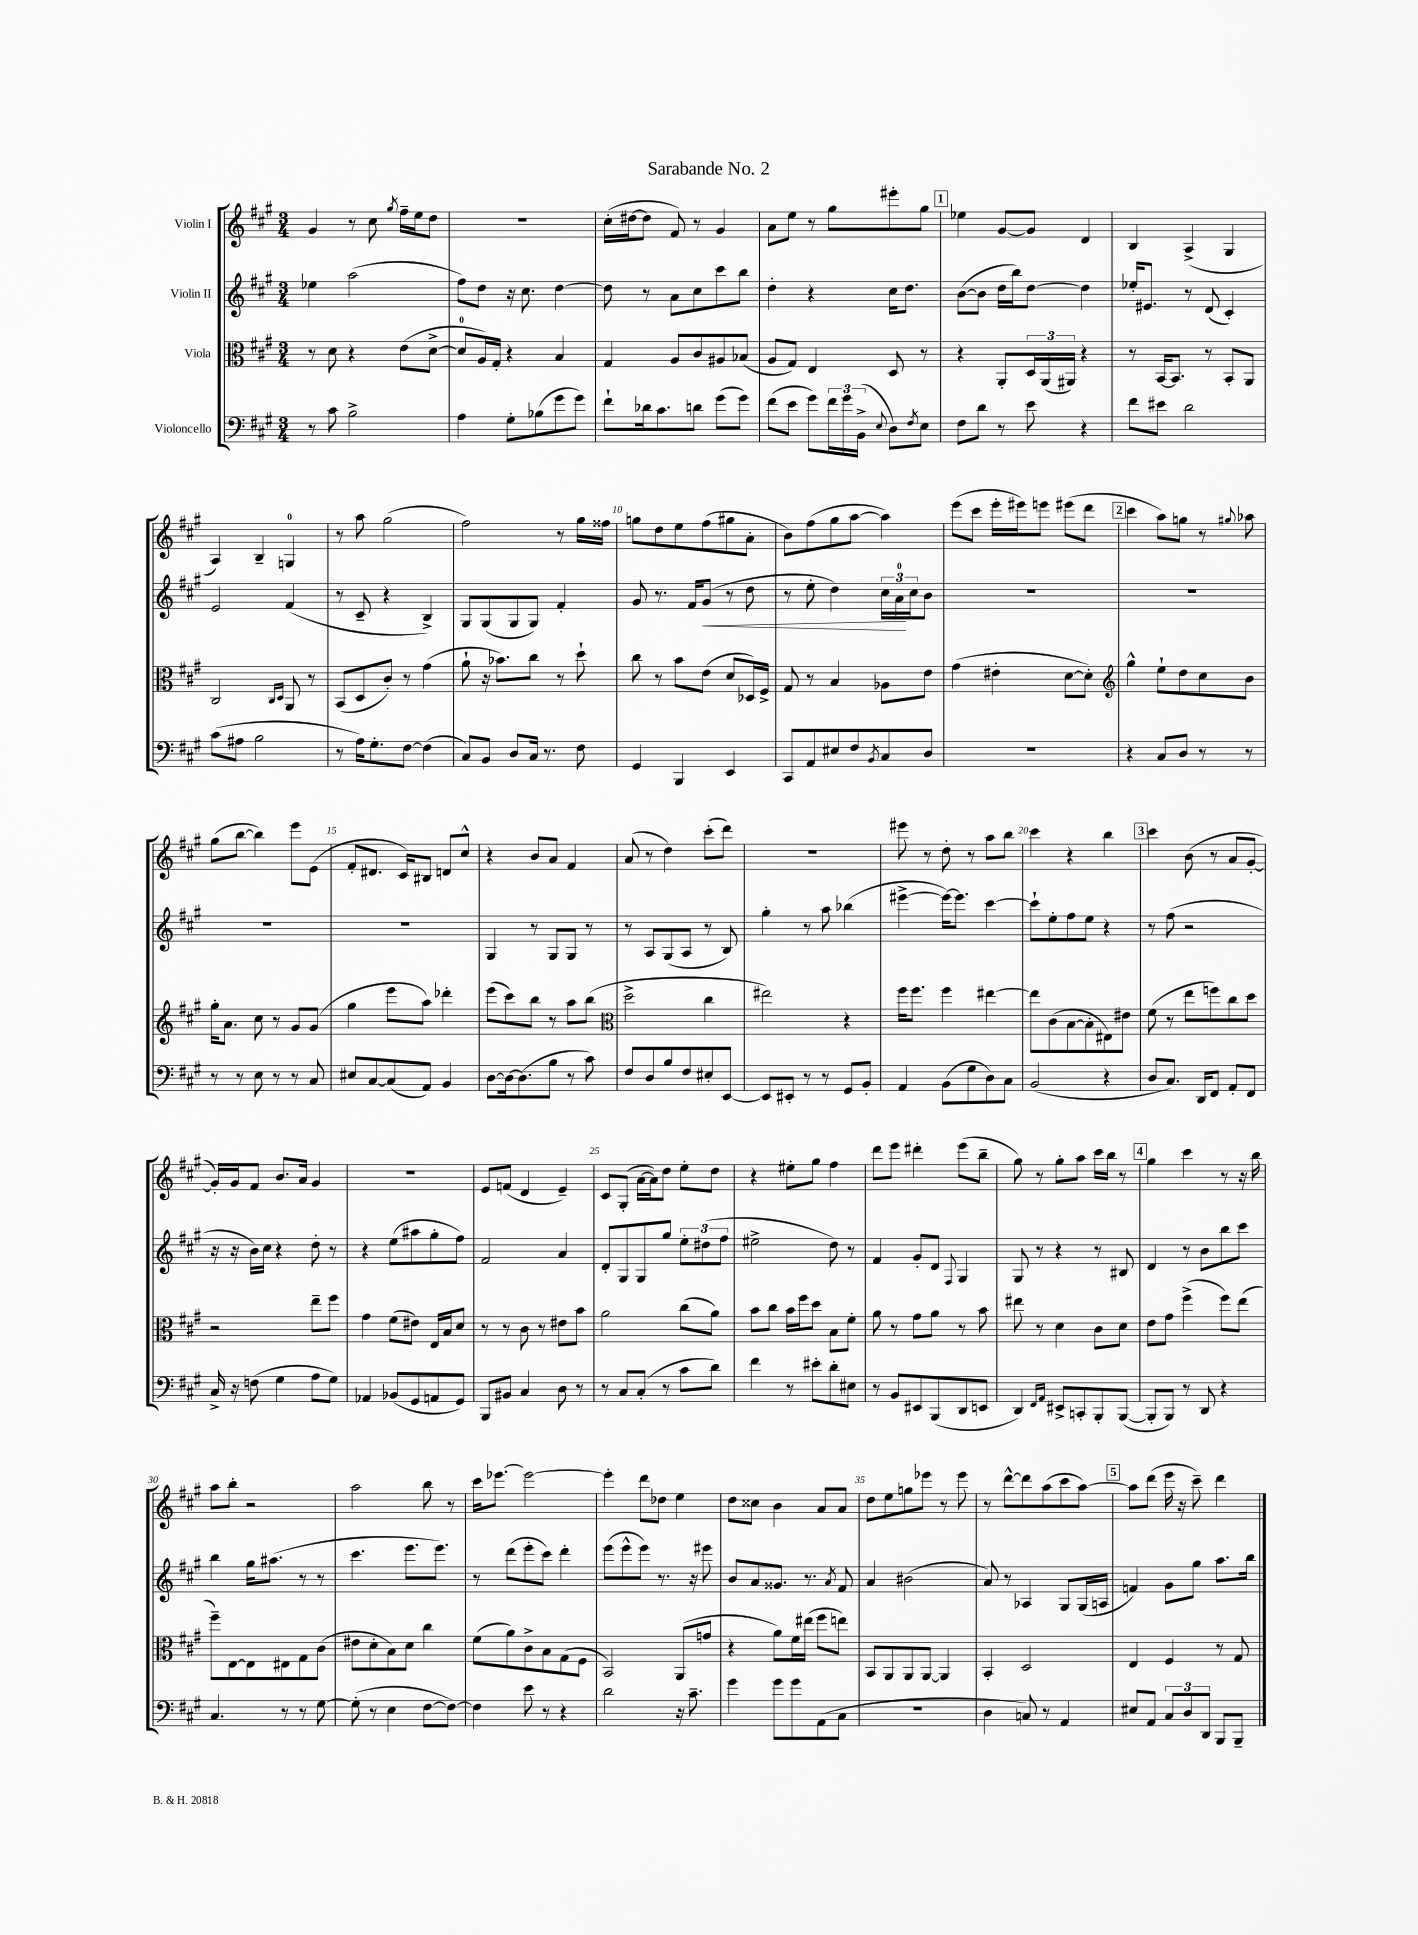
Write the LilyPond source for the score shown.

\header { title = "Sarabande No. 2" }
<<
\new StaffGroup <<
\new Staff = "s0" \with { instrumentName = "Violin I" } {
    \clef treble \key a \major \numericTimeSignature \time 3/4
    gis'4 r8 cis''8 \acciaccatura { gis''8 } fis''16-- e''16 d''8 |
    R2. |
    cis''16-.( dis''16~ dis''8 fis'8) r8 gis'4 |
    a'8 e''8 r8 gis''8 eis'''8-. gis''8 |
    \mark \markup { \box "1" } ees''4 gis'8~ gis'8 d'4 |
    b4 a4->( gis4 |
    a4) b4-- g4-0 |
    r8 a''8 gis''2( |
    fis''2) r8 gis''16 fisis''16 |
    g''8 d''8 e''8 fis''8( gis''8 a'8-. |
    b'8) fis''8( gis''8 a''8~ a''4) |
    e'''8( cis'''8 e'''16-. eis'''16) e'''8 eis'''8( d'''8 |
    \mark \markup { \box "2" } cis'''4 a''8) g''8 r8 \appoggiatura { gis''8 } aes''8 |
    gis''8( b''8~ b''4) e'''8 e'8( |
    fis'8-. dis'8. cis'16) bis8 d'8 cis''8-^ |
    r4 b'8 a'8 fis'4 |
    a'8( r8 d''4) cis'''8-.( d'''8) |
    R2. |
    eis'''8 r8 d''8-. r8 a''8 b''8 |
    cis'''4 r4 b''4 |
    \mark \markup { \box "3" } cis'''4 b'8( r8 a'8 gis'8~-. |
    gis'16-.) gis'16 fis'8 b'8. a'16 gis'4 |
    R2. |
    e'8 f'8( d'4 e'4--) |
    cis'8 gis8-.( a'16~ a'16) d''8 e''8-. d''8 |
    r4 eis''8-. gis''8 fis''4 |
    d'''8 e'''8 dis'''4-. e'''8( b''8-- |
    gis''8) r8 gis''8-. a''8 cis'''16 b''16 r8 |
    \mark \markup { \box "4" } gis''4 cis'''4 r8 r16 b''16 |
    a''8 b''8-. r2 |
    a''2 b''8 r8 |
    cis'''16 ees'''8.~ ees'''2~ |
    ees'''4-. d'''8 des''8 e''4 |
    d''8 cisis''8 b'4 a'8 a'8 |
    d''8 e''8 g''8 ees'''8 r8 ees'''8 |
    r8 d'''8~-^ d'''8 a''8( cis'''8 a''8~) |
    \mark \markup { \box "5" } a''8 d'''8( e'''16 r16 cis'''8--) d'''4 \bar "|." |
}
\new Staff = "s1" \with { instrumentName = "Violin II" } {
    \clef treble \key a \major \numericTimeSignature \time 3/4
    ees''4 a''2( |
    fis''8) d''8 r16 cis''8. d''4~ |
    d''8 r8 a'8 cis''8 cis'''8 b''8 |
    d''4-. r4 cis''16 d''8. |
    \mark \markup { \box "1" } b'8~( b'8 d''16 b''16) d''8~ d''4 |
    ees''16-. eis'8. r8 d'8( cis'4-.) |
    e'2 fis'4( |
    r8 cis'8-- r4 b4->) |
    gis8 gis8( gis8 gis8) fis'4-. |
    gis'8 r8. fis'16 gis'8\<( r8 d''8 |
    r8 e''8-. d''4) \tuplet 3/2 { cis''16 a'16-0\! cis''16 } b'8 |
    R2. |
    \mark \markup { \box "2" } R2. |
    R2. |
    R2. |
    gis4 r8 gis8 gis8 r8 |
    r8 a8 gis8( a8 r8 b8) |
    gis''4-. r8 a''8 bes''4( |
    eis'''4~-> eis'''16~) eis'''8. cis'''4~ |
    cis'''8-! e''8-. fis''8 e''8 r4 |
    \mark \markup { \box "3" } r8 fis''8( r2 |
    r16 r16 b'16) cis''16 r4 d''8-. r8 |
    r4 e''8( ais''8 gis''8-. fis''8) |
    fis'2 a'4 |
    d'8-. gis8 gis8 gis''8 \tuplet 3/2 { e''8-. dis''8( fis''8 } |
    eis''2-> d''8) r8 |
    fis'4 gis'8-. d'8 \appoggiatura { fis8 } gis4 |
    gis8 r8 r4 r8 bis8 |
    \mark \markup { \box "4" } d'4 r8 b'8 b''8 cis'''8 |
    b''4 gis''16 ais''8.( r8 r8 |
    cis'''4. e'''8. e'''8.) |
    r8 d'''8( e'''8-. cis'''8) d'''4-. |
    e'''8( e'''8-^ e'''8) r8. r16 eis'''8 |
    b'8 a'8 gisis'8. r8. \acciaccatura { a'8 } fis'8 |
    a'4 bis'2( |
    a'8) r8 aes4 gis8 gis16( a16 |
    \mark \markup { \box "5" } f'4) gis'8 gis''8 a''8. b''16 \bar "|." |
}
\new Staff = "s2" \with { instrumentName = "Viola" } {
    \clef alto \key a \major \numericTimeSignature \time 3/4
    r8 d'8 r4 e'8( d'8~-> |
    d'8-0 a16) gis16-. r4 b4 |
    gis4 a8 cis'8 ais8 bes8( |
    a8 gis8) e4 d8 r8 |
    \mark \markup { \box "1" } r4 a,8-. \tuplet 3/2 { d16 a,16( ais,16) } r4 |
    r8 b,16~ b,8. r8 b,8-. a,8 |
    cis2 \grace { cis16 d16 } a,8 r8 |
    b,8( d8 cis'8-.) r8 gis'4( |
    a'8-! r16 bes'8.) cis''8 r8 d''8-! |
    cis''8 r8 b'8 e'8( d'8 des16) fis16-> |
    gis8 r8 b4 aes8 e'8 |
    gis'4( eis'4-. d'8~ d'8-.) |
    \mark \markup { \box "2" } \clef treble gis''4-^ e''8-! d''8 cis''8 b'8 |
    gis''16-. a'8. cis''8 r8 gis'8 gis'8( |
    gis''4 e'''8 a''8) des'''4-. |
    e'''8( cis'''8) b''8 r8 a''8 b''8( |
    \clef alto d''2-> cis''4 |
    eis''2) r4 |
    fis''16 fis''8. fis''4 eis''4~ |
    eis''8 cis'8( b8~ b8-. eis8) eis'8 |
    \mark \markup { \box "3" } fis'8( r8 e''8 f''8) cis''8 d''8 |
    r2 e''8-- fis''8 |
    gis'4 fis'8( eis'8) e16 b16 d'8 |
    r8 r8 cis'8 r8 eis'8 b'8 |
    a'2 cis''8( a'8) |
    b'8 cis''8 b'16 fis''16 d''8 b8 fis'8-. |
    a'8 r8 gis'8 a'8 r8 b'8 |
    eis''8 r8 d'4 cis'8 d'8 |
    \mark \markup { \box "4" } e'8 gis'8 fis''4->( fis''8) e''8( |
    fis''8--) e8~ e8 eis8 gis8 cis'8( |
    eis'8 d'8-. b8) d'8 cis''4 |
    fis'8( a'8) cis'8-> b8 gis8( fis8 |
    b,2) a,8( g'8 |
    r4 a'8) fis'16 eis''16( fis''8 e''8) |
    b,8 a,8 a,8 a,8~ a,4 |
    b,4-. d2 |
    \mark \markup { \box "5" } e4 fis4 r8 gis8 \bar "|." |
}
\new Staff = "s3" \with { instrumentName = "Violoncello" } {
    \clef bass \key a \major \numericTimeSignature \time 3/4
    r8 cis'8 b2-> |
    a4 gis8-. bes8( gis'8 gis'8) |
    fis'8-! des'16 cis'8. d'8 gis'8( gis'8) |
    fis'8( e'8 gis'8) \tuplet 3/2 { fis'16 gis'16 b,16->( } \appoggiatura { e8 } d8) \acciaccatura { fis8 } e8 |
    \mark \markup { \box "1" } fis8 d'8 r8 e'8 r4 |
    fis'8 eis'8 d'2 |
    cis'8( ais8 b2 |
    r8 a16) gis8.-. fis8~ fis4( |
    cis8) b,8 d8 cis16 r8. fis8 |
    gis,4 b,,4 e,4 |
    cis,8 a,8 eis8 fis8 \acciaccatura { b,8 } cis8 d8 |
    R2. |
    \mark \markup { \box "2" } r4 cis8 d8 r8 r8 |
    r8 r8 e8 r8 r8 cis8 |
    eis8 cis8~ cis8( a,8) b,4 |
    d8~ d16~ d8.( b8 r8 cis'8) |
    fis8 d8 b8 fis8 eis8-. e,8~ |
    e,8 eis,8-. r8 r8 gis,8 b,8-. |
    a,4 b,8( gis8 d8) cis8 |
    b,2( r4 |
    \mark \markup { \box "3" } d8 cis8.) d,16 fis,8 a,8-. fis,8 |
    cis16-> r16 f8( gis4 a8 gis8) |
    aes,4 bes,8( gis,8 a,8 gis,8) |
    b,,8 bis,8 cis4 d8 r8 |
    r8 cis8 cis8-.( r8 cis'8 d'8) |
    fis'4 r8 eis'8-. d'8-. eis8 |
    r8 b,8 eis,8 b,,8( d,8 e,8 |
    d,4) \grace { fis,16 a,16 } eis,8-> c,8-. b,,8-. b,,8~( |
    \mark \markup { \box "4" } b,,8-. b,,8) r8 d,8 r4 |
    cis4. r8 r8 gis8~ |
    gis8-.( r8 e4 fis8~ fis8~) |
    fis4 e'8 r8 r4 |
    d'2 r16 cis'8.-- |
    gis'4 gis'8 gis'8 a,8( cis8 |
    R2. |
    d4 c8) r8 a,4 |
    \mark \markup { \box "5" } eis8 a,8 \tuplet 3/2 { cis8 d8 d,8 } b,,8 b,,8-- \bar "|." |
}
>>
>>
\layout { \context { \Score \override BarNumber.break-visibility = ##(#f #t #t) barNumberVisibility = #(every-nth-bar-number-visible 5) } }
